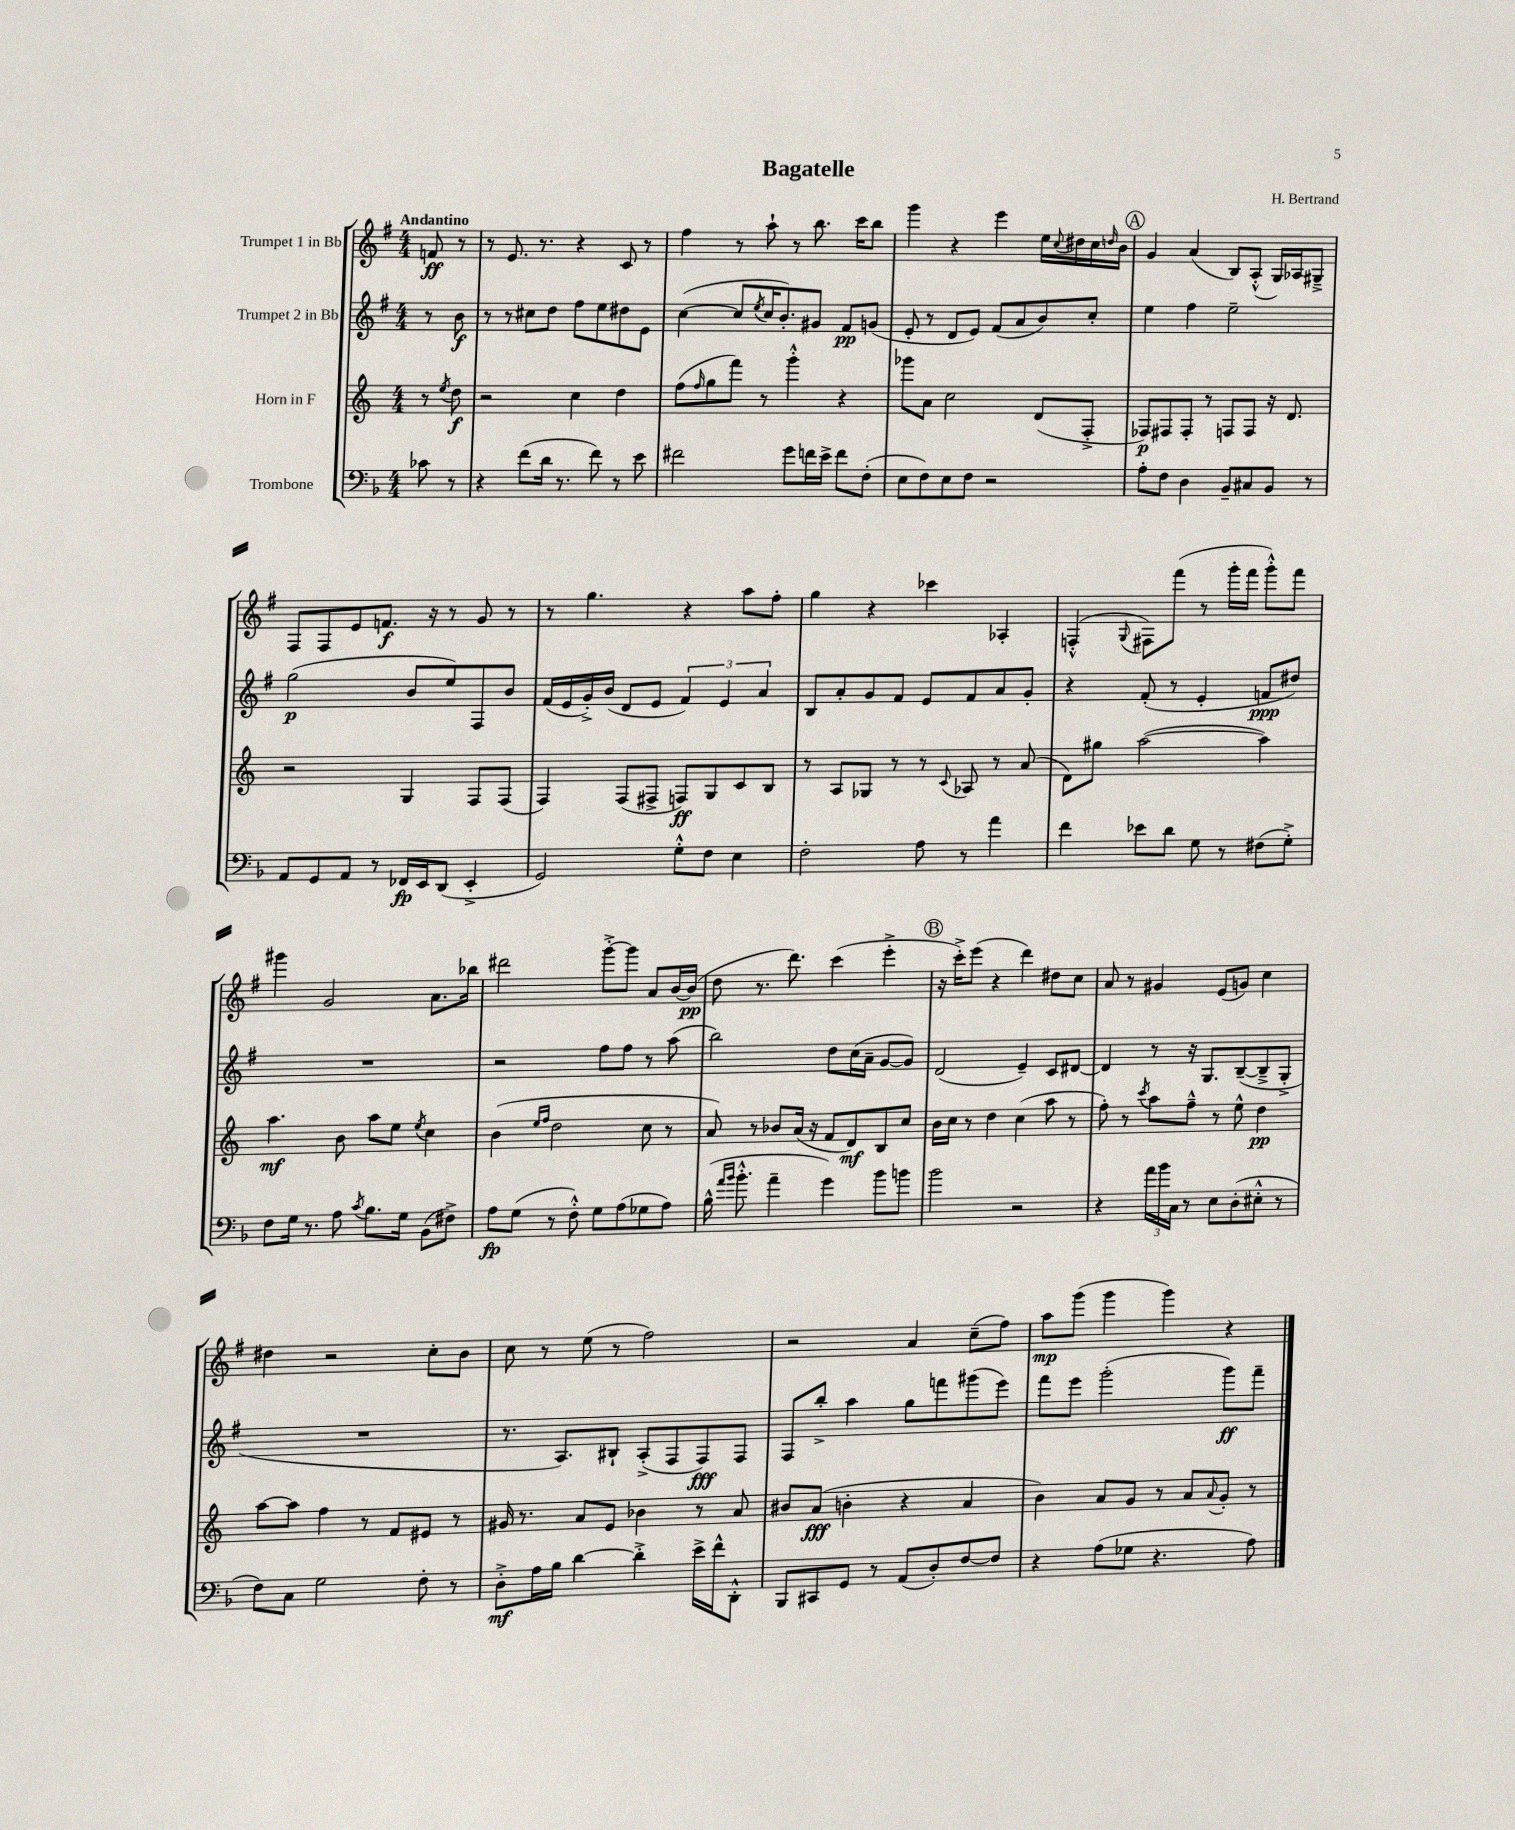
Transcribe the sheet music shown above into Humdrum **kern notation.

**kern	**dynam	**kern	**dynam	**kern	**dynam	**kern	**dynam
*part4	*part4	*part3	*part3	*part2	*part2	*part1	*part1
*staff4	*staff4	*staff3	*staff3	*staff2	*staff2	*staff1	*staff1
*I"Trombone	*	*I"Horn in F	*	*I"Trumpet 2 in Bb	*	*I"Trumpet 1 in Bb	*
*clefF4	*	*clefG2	*	*clefG2	*	*clefG2	*
*k[b-]	*	*k[]	*	*k[f#]	*	*k[f#]	*
*M4/4	*	*M4/4	*	*M4/4	*	*M4/4	*
=	=	=	=	=	=	=	=
!	!	!	!	!	!	!LO:TX:a:B:t=Andantino	!
8c-X\	.	8r	.	8r	.	8fn/	ff
.	.	8qee/	.	.	.	.	.
8r	.	8dd\	f	8b\	f	8r	.
=1	=1	=1	=1	=1	=1	=1	=1
4r	.	2r	.	8r	.	8r	.
.	.	.	.	8r	.	8.e/	.
(8f\L	.	.	.	8cc#X\L	.	.	.
.	.	.	.	.	.	8.r	.
16d\Jk	.	.	.	8dd\J	.	.	.
8.r	.	.	.	.	.	.	.
.	.	4cc\	.	8ff#\L	.	4r	.
8f\)	.	.	.	8ee\	.	.	.
8r	.	4dd\	.	8dd#X\	.	8c/	.
8e\	.	.	.	8e\J	.	8r	.
=2	=2	=2	=2	=2	=2	=2	=2
2f#X\	.	(8ff\L	.	([4cc\	.	4ff#\	.
.	.	16qqff/	.	.	.	.	.
.	.	8gg\	.	.	.	.	.
.	.	8fff\J)	.	8cc/L]	.	8r	.
.	.	.	.	8qee/	.	.	.
.	.	8r	.	16cc/K	.	8aa`\	.
.	.	.	.	8.b'/)	.	.	.
8g\L	.	4ggg'^^\	.	.	.	8r	.
16fn\L	.	.	.	8g#X/J	.	8.bb\	.
16e^\JJ	.	.	.	.	.	.	.
8f\L	.	4r	.	8f#/L	pp	.	.
.	.	.	.	.	.	16ccc\KL	.
(8F'\J	.	.	.	(8gn/J	.	8bb\J	.
=3	=3	=3	=3	=3	=3	=3	=3
8E\L	.	8ggg-X\L	.	8e'/	.	4ggg\	.
8F\)	.	8a\J	.	8r	.	.	.
8E\	.	2cc\	.	8d/L	.	4r	.
8F\J	.	.	.	8e/J)	.	.	.
2r	.	.	.	(8f#/L	.	4eee\	.
.	.	.	.	8a/	.	.	.
.	.	(8d/L	.	8b/)	.	16ee\LL	.
.	.	.	.	.	.	8qqcc/	.
.	.	.	.	.	.	16dd#X\	.
.	.	8F'^/J	.	8cc'/J	.	16cc\	.
.	.	.	.	.	.	16qqddn/	.
.	.	.	.	.	.	16b\JJ	.
!!LO:REH:place=s1:t=A
=4	=4	=4	=4	=4	=4	=4	=4
8A'\L	.	8F-X/L)	p	4ee\	.	4g/	.
8F\J	.	8F#X/	.	.	.	.	.
4D\	.	8F#'/J	.	4ff#\	.	(4a/	.
.	.	8r	.	.	.	.	.
8BB-~/L	.	8Fn/L	.	2ee~\	.	8B/L)	.
8C#X/	.	8F/J	.	.	.	(8A'^^/J	.
8BB-/J	.	16r	.	.	.	16G/LL)	.
.	.	8.d/	.	.	.	16A-X/J	.
8r	.	.	.	.	.	8G#X~^/J	.
!!LO:LB:g=z
=5	=5	=5	=5	=5	=5	=5	=5
8AA/L	.	2r	.	(2gg\	p	8F#/L	.
8GG/	.	.	.	.	.	8F#/	.
8AA/J	.	.	.	.	.	8e/	.
8r	.	.	.	.	.	8.fn/J	f
16FF-X/LL	fp	4G/	.	8b/L	.	.	.
16EE/J	.	.	.	.	.	16r	.
(8DD/J	.	.	.	8ee/)	.	8r	.
4EE'^/	.	8F/L	.	8F#/	.	8g/	.
.	.	(8F/J	.	8b/J	.	8r	.
=6	=6	=6	=6	=6	=6	=6	=6
2GG/)	.	4F/)	.	(16f#/LL	.	8r	.
.	.	.	.	16e/	.	.	.
.	.	.	.	16g'^/)	.	4.gg\	.
.	.	.	.	(16b/JJ	.	.	.
.	.	(8F/L	.	8d/L	.	.	.
.	.	8F#X^/J	.	8e/J	.	.	.
8G'^^\L	.	8Fn/L)	ff	6f#/)	.	4r	.
8F\J	.	8G/	.	.	.	.	.
.	.	.	.	6e/	.	.	.
4E\	.	8c/	.	.	.	8aa\L	.
.	.	.	.	6a/	.	.	.
.	.	8B/J	.	.	.	8ff#'\J	.
=7	=7	=7	=7	=7	=7	=7	=7
2F'\	.	8r	.	8B/L	.	4gg\	.
.	.	8A/L	.	8a'/	.	.	.
.	.	8G-X/J	.	8g/	.	4r	.
.	.	8r	.	8f#/J	.	.	.
8A\	.	8r	.	8e/L	.	4ccc-X\	.
.	.	8qqc/	.	.	.	.	.
8r	.	8A-X/	.	8f#/	.	.	.
4a\	.	8r	.	8a/	.	4A-X'/	.
.	.	(8a/	.	8g'/J	.	.	.
=8	=8	=8	=8	=8	=8	=8	=8
4f\	.	8d\L)	.	4r	.	(4Fn'^^/	.
.	.	8gg#X\J	.	.	.	.	.
.	.	.	.	.	.	8qqG/	.
8e-X\L	.	([2aa\	.	(8f#'/	.	8F#X\L)	.
8d\J	.	.	.	8r	.	(8fff#\J	.
8G\	.	.	.	4e'/	.	8r	.
8r	.	.	.	.	.	16ggg'\LL	.
.	.	.	.	.	.	16fff#\JJ	.
(8F#X\L	.	4aa\])	.	8fn/L	ppp	8ggg'^^\L)	.
8G'^\J)	.	.	.	8dd#X/J)	.	8fff#\J	.
!!LO:LB:g=z
=9	=9	=9	=9	=9	=9	=9	=9
8F\L	.	4.aa\	mf	1r	.	4ggg#X\	.
16G\Jk	.	.	.	.	.	.	.
8.r	.	.	.	.	.	.	.
.	.	.	.	.	.	2g/	.
8A\	.	8b\	.	.	.	.	.
8qc/	.	.	.	.	.	.	.
8.B-\L	.	8aa\L	.	.	.	.	.
.	.	8ee\J	.	.	.	.	.
16G\Jk	.	.	.	.	.	.	.
.	.	8qee/	.	.	.	.	.
(8BB-\L	.	4cc\	.	.	.	8.a\L	.
8F#X^\J)	.	.	.	.	.	.	.
.	.	.	.	.	.	16bb-X\Jk	.
=10	=10	=10	=10	=10	=10	=10	=10
8A\L	fp	(4b\	.	2r	.	2ddd#X\	.
(8G\J	.	.	.	.	.	.	.
.	.	16qqee/LL	.	.	.	.	.
.	.	16qqff/JJ	.	.	.	.	.
8r	.	2dd\	.	.	.	.	.
8F'^^\)	.	.	.	.	.	.	.
8G\L	.	.	.	8ff#\L	.	[8ggg'^\L	.
(8A\	.	.	.	8ff#\J	.	8ggg\J]	.
8G-X\	.	8cc\	.	8r	.	8a/L	.
8A\J)	.	8r	.	(8aa\	.	[16b/L	.
.	.	.	.	.	.	(16b/JJ]	pp
=11	=11	=11	=11	=11	=11	=11	=11
(16B-^^\	.	8a/)	.	2bb\)	.	8dd\	.
16qqa/LL	.	.	.	.	.	.	.
16qqb-/JJ	.	.	.	.	.	.	.
8.b-'^^\	.	.	.	.	.	.	.
.	.	8r	.	.	.	8.r	.
4a~\	.	8b-X/L	.	.	.	.	.
.	.	.	.	.	.	8.ddd\)	.
.	.	(16a/Jk	.	.	.	.	.
.	.	16r	.	.	.	.	.
4g\)	.	8f/L	.	8dd\L	.	(4ccc\	.
.	.	8d/)	mf	(16cc\L	.	.	.
.	.	.	.	16a~\JJ	.	.	.
8b-\L	.	8B/	.	[8g/L	.	4eee'^\	.
8bn\J	.	8cc/J	.	8g/J])	.	.	.
!!LO:REH:place=s1:t=B
=12	=12	=12	=12	=12	=12	=12	=12
2b-\	.	16b\LL	.	(2d/	.	16r	.
.	.	16cc\JJ	.	.	.	16ccc'^\KL)	.
.	.	8r	.	.	.	(8eee\J	.
.	.	4dd\	.	.	.	4r	.
2r	.	(4cc\	.	4e~/)	.	4ddd\)	.
.	.	8aa\	.	8c/L	.	8dd#X\L	.
.	.	8r	.	[8d#X/J	.	8cc\J	.
=13	=13	=13	=13	=13	=13	=13	=13
4r	.	8ff'\)	.	4d#/]	.	8a/	.
.	.	8r	.	.	.	8r	.
.	.	8qccc/	.	.	.	.	.
24a\LL	.	8aa\L	.	8r	.	4g#X/	.
24b-\	.	.	.	.	.	.	.
24C\JJ	.	.	.	.	.	.	.
8r	.	8ff~^^\J	.	16r	.	.	.
.	.	.	.	8.G/L	.	.	.
8E\L	.	8r	.	.	.	(8e/L	.
(8D'\	.	8ee^^\	.	([8B~/	.	8gn/J)	.
8E#X'^^\J	.	4dd\	pp	8B~^/]	.	4cc\	.
8r	.	.	.	8G'^/J	.	.	.
!!LO:LB:g=z
=14	=14	=14	=14	=14	=14	=14	=14
8F\L)	.	[8aa\L	.	1r	.	4dd#X\	.
8C\J	.	8aa\J]	.	.	.	.	.
2G\	.	4ff\	.	.	.	2r	.
.	.	8r	.	.	.	.	.
.	.	8f/L	.	.	.	.	.
8F'\	.	8e#X/J	.	.	.	8cc'\L	.
8r	.	8r	.	.	.	8b\J	.
=15	=15	=15	=15	=15	=15	=15	=15
8D'^\L	mf	16g#X/	.	8.r	.	8cc\	.
.	.	8.r	.	.	.	.	.
16A\L	.	.	.	.	.	8r	.
16B-\JJ	.	.	.	8.A/L)	.	.	.
[4d\	.	8a/L	.	.	.	(8ee\	.
.	.	8e/J	.	8B#X`/J	.	8r	.
4d'^\]	.	4b-X\	.	(8A'^/L	.	2ff#\)	.
.	.	.	.	8F#/	.	.	.
16e^\LL	.	8r	.	8F#/)	fff	.	.
16f^^\J	.	.	.	.	.	.	.
8DD'^^\J	.	8a/	.	8F#/J	.	.	.
=16	=16	=16	=16	=16	=16	=16	=16
8BBB-/L	.	8b#X/L	.	8F#/L	.	2r	.
8CC#X/	.	(8a/J	fff	8bb'^/J	.	.	.
8GG/J	.	4bn'\	.	4aa\	.	.	.
8r	.	.	.	.	.	.	.
(8AA/L	.	4r	.	8gg\L	.	4a/	.
8D'/)	.	.	.	8fffn\	.	.	.
[8F/	.	4a/	.	(8ggg#X\	.	(8cc~\L	.
8F/J]	.	.	.	8eee\J)	.	8ff#\J)	.
=17	=17	=17	=17	=17	=17	=17	=17
4r	.	4b\)	.	8fff#\L	.	8aa\L	mp
.	.	.	.	8eee\J	.	(8ggg\J	.
(8A\L	.	8a/L	.	(2ggg'\	.	4ggg\	.
8G-X\J	.	8g/J	.	.	.	.	.
4.r	.	8r	.	.	.	4ggg\)	.
.	.	8a/L	.	.	.	.	.
.	.	8qqa/	.	.	.	.	.
.	.	8g'/J	.	8ggg\L)	ff	4r	.
8A\)	.	8r	.	8fff#~\J	.	.	.
==	==	==	==	==	==	==	==
*-	*-	*-	*-	*-	*-	*-	*-
